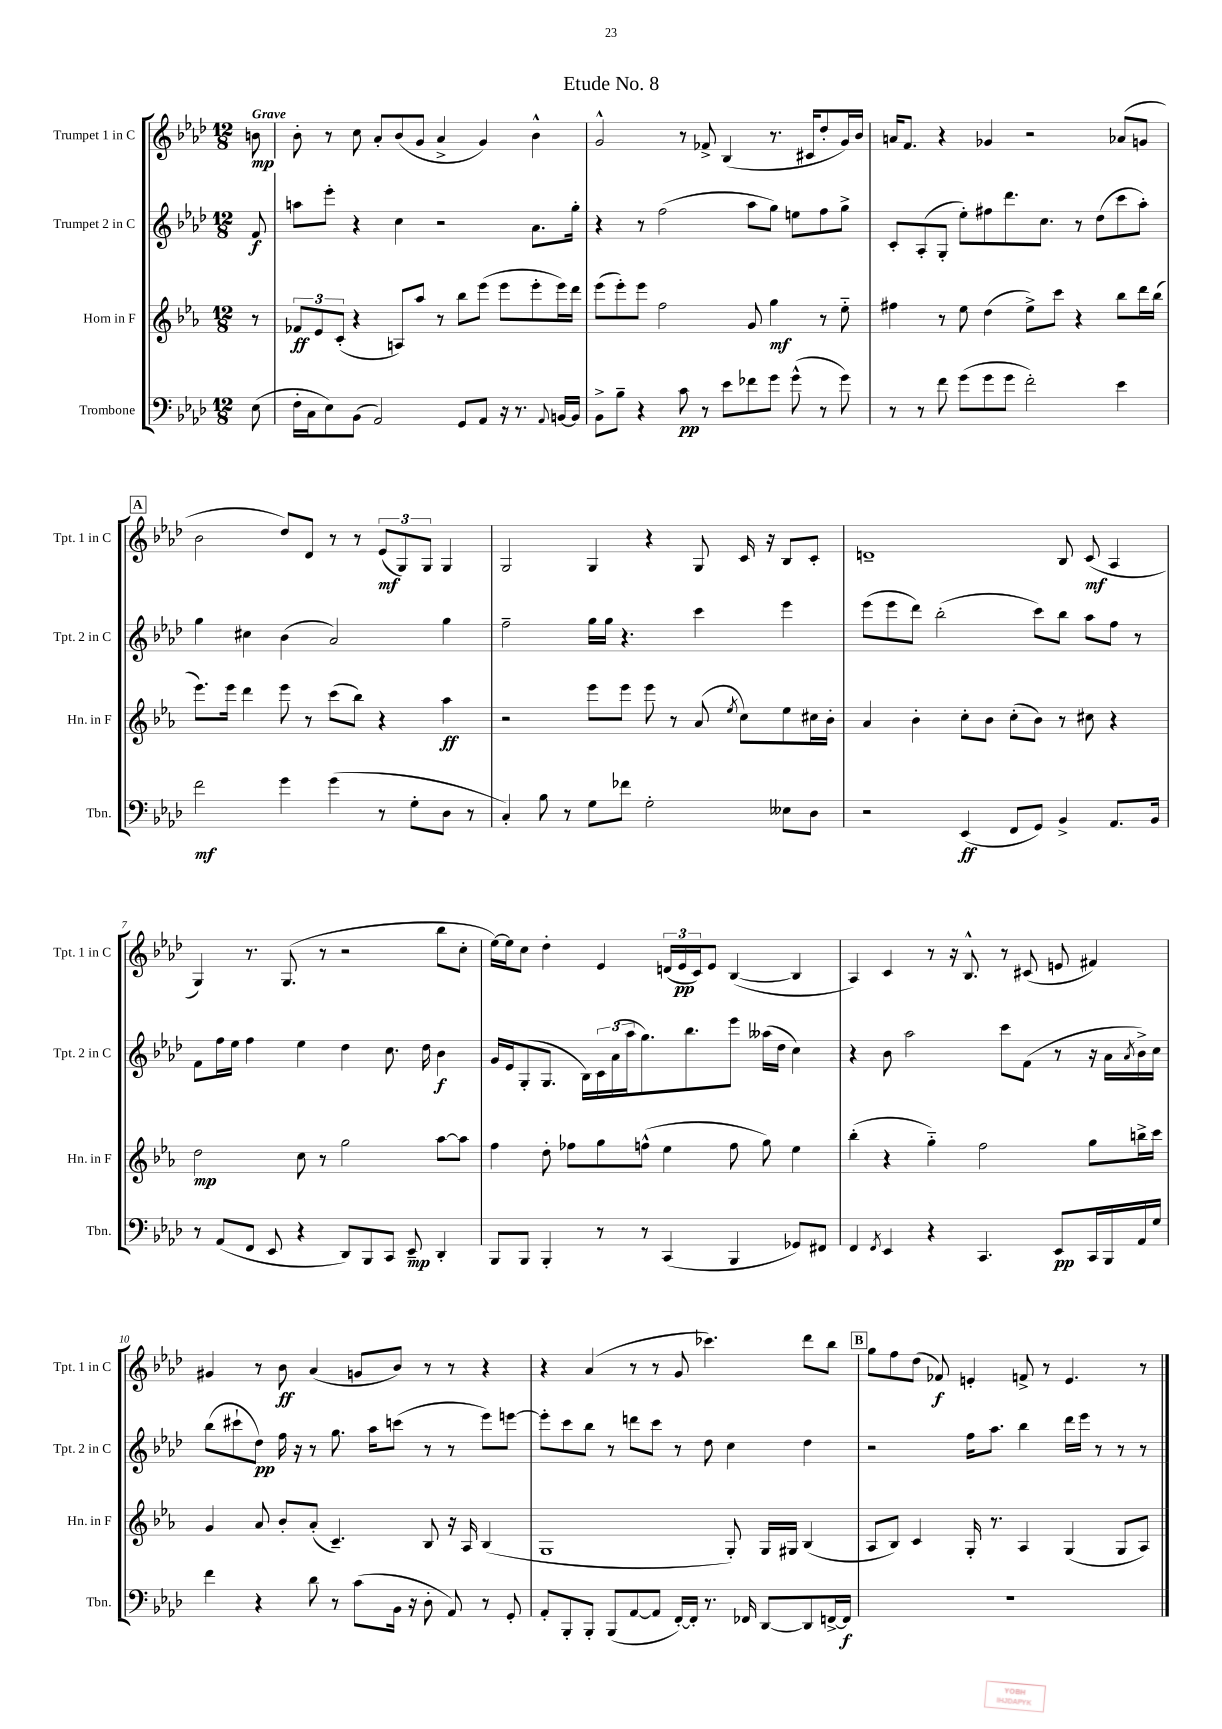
\header { title = "Etude No. 8" }
<<
\new StaffGroup <<
\new Staff = "s0" \with { instrumentName = "Trumpet 1 in C" shortInstrumentName = "Tpt. 1 in C" } {
    \clef treble \key aes \major \numericTimeSignature \time 12/8 \partial 8 \tempo "Grave"
    b'8\mp |
    bes'8-. r8 c''8 aes'8-. bes'8( g'8 aes'4-> g'4) bes'4-^ |
    g'2-^ r8 fes'8-> bes4( r8. cis'16 des''8-. g'16) bes'16 |
    a'16 f'8. r4 ges'4 r2 aes'8( g'8 |
    \mark \markup { \box "A" } bes'2 des''8) des'8 r8 r8 \tuplet 3/2 { ees'8\mf( g8) g8 } g4 |
    g2 g4 r4 g8 c'16 r16 bes8 c'8-. |
    d'1-- bes8 c'8\mf( aes4 |
    g4) r8. g8.( r8 r2 bes''8 c''8-. |
    ees''16~) ees''16 c''8 des''4-. ees'4 \tuplet 3/2 { d'16( ees'16\pp c'16) } ees'8 bes4~( bes4 |
    aes4) c'4 r8 r16 bes8.-^ r8 cis'8( e'8 fis'4) |
    gis'4 r8 bes'8\ff aes'4( g'8 bes'8) r8 r8 r4 |
    r4 aes'4( r8 r8 g'8 ces'''4.) des'''8 bes''8 |
    \mark \markup { \box "B" } g''8 f''8 des''8( fes'8\f) e'4-. f'8-> r8 e'4. r8 \bar "|." |
}
\new Staff = "s1" \with { instrumentName = "Trumpet 2 in C" shortInstrumentName = "Tpt. 2 in C" } {
    \clef treble \key aes \major \numericTimeSignature \time 12/8 \partial 8
    f'8\f |
    a''8 ees'''8-. r4 c''4 r2 aes'8. g''16-. |
    r4 r8 f''2( aes''8 g''8) e''8 f''8 g''8-> |
    c'8-. aes8-.( g8-. ees''8-.) fis''8 des'''8. c''8. r8 des''8( c'''8 aes''8-.) |
    \mark \markup { \box "A" } g''4 cis''4 bes'4( aes'2) g''4 |
    f''2-- g''16 g''16 r4. c'''4 ees'''4 |
    ees'''8( ees'''8 des'''8) bes''2-.( c'''8) bes''8 aes''8 f''8 r8 |
    f'8 f''16 ees''16 f''4 ees''4 des''4 c''8. des''16 bes'4\f |
    g'16 ees'16 g8-.( g8. bes16) \tuplet 3/2 { c'16 aes'16( aes''16 } g''8.) bes''8. ees'''8 aeses''16( des''16 c''4) |
    r4 bes'8 aes''2 c'''8 f'8( r8 r16 aes'16 \acciaccatura { aes'8 } bes'16->) c''16 |
    bes''8( cis'''8-! des''8\pp) f''16 r16 r8 g''8. aes''16 c'''8( r8 r8 ees'''8) e'''8~ |
    e'''8-. c'''8 bes''8 r8 d'''8 c'''8 r8 des''8 c''4 des''4 |
    \mark \markup { \box "B" } r2 f''16 aes''8. bes''4 des'''16 ees'''16 r8 r8 r8 \bar "|." |
}
\new Staff = "s2" \with { instrumentName = "Horn in F" shortInstrumentName = "Hn. in F" } {
    \clef treble \key ees \major \numericTimeSignature \time 12/8 \partial 8
    r8 |
    \tuplet 3/2 { fes'8\ff ees'8 c'8-.( } r4 a8) aes''8 r8 bes''8 ees'''8( ees'''8 ees'''8-. ees'''16) d'''16 |
    ees'''8( ees'''8-.) ees'''8 f''2 g'8 g''4\mf r8 ees''8-_ |
    fis''4 r8 ees''8 d''4( ees''8->) c'''8 r4 bes''8 d'''16 bes''16( |
    \mark \markup { \box "A" } ees'''8.) ees'''16 d'''4 ees'''8 r8 c'''8( bes''8) r4 aes''4\ff |
    r2 ees'''8 ees'''8 ees'''8 r8 aes'8( \acciaccatura { ees''8 } c''8) ees''8 cis''16 bes'16-. |
    aes'4 bes'4-. c''8-. bes'8 c''8-.( bes'8) r8 cis''8 r4 |
    d''2\mp c''8 r8 g''2 aes''8~ aes''8 |
    f''4 d''8-. fes''8 g''8 f''8-^( ees''4 f''8 g''8) ees''4 |
    bes''4-.( r4 g''4-_) f''2 g''8 b''16-> c'''16 |
    g'4 aes'8 bes'8-. aes'8-.( c'4.--) bes8 r16 aes16 bes4( |
    g1 g8-.) g16 gis16 bes4( |
    \mark \markup { \box "B" } aes8 bes8) c'4 g16-. r8. aes4 g4( g8 aes8) \bar "|." |
}
\new Staff = "s3" \with { instrumentName = "Trombone" shortInstrumentName = "Tbn." } {
    \clef bass \key aes \major \numericTimeSignature \time 12/8 \partial 8
    ees8( |
    f16-. c16 ees8) bes,8( aes,2) g,8 aes,8 r16 r8. \appoggiatura { aes,8 } b,16~ b,16 |
    bes,8-> bes8-- r4 c'8\pp r8 ees'8 fes'8 g'8 g'8-^( r8 g'8) |
    r8 r8 f'8 g'8( g'8 g'8 f'2-.) ees'4 |
    \mark \markup { \box "A" } f'2\mf g'4 g'4( r8 g8-. des8 r8 |
    c4-.) bes8 r8 g8 fes'8 g2-. eeses8 des8 |
    r2 ees,4\ff( f,8 g,8) bes,4-> aes,8. bes,16 |
    r8 aes,8( f,8 ees,8 r4 des,8) bes,,8 c,8 ees,8--\mp des,4-. |
    bes,,8 bes,,8 bes,,4-. r8 r8 c,4( bes,,4 ges,8) fis,8 |
    f,4 \acciaccatura { f,8 } ees,4 r4 c,4. ees,8\pp c,16 bes,,16 aes,16 g16 |
    f'4 r4 des'8 r8 c'8( bes,16 r16 des8-. aes,8) r8 g,8-. |
    aes,8-. bes,,8-. bes,,8-. bes,,8( aes,8~ aes,8 f,16~-.) f,16-. r8. fes,16 des,8~ des,8 f,16~-> f,16\f |
    \mark \markup { \box "B" } R1. \bar "|." |
}
>>
>>
